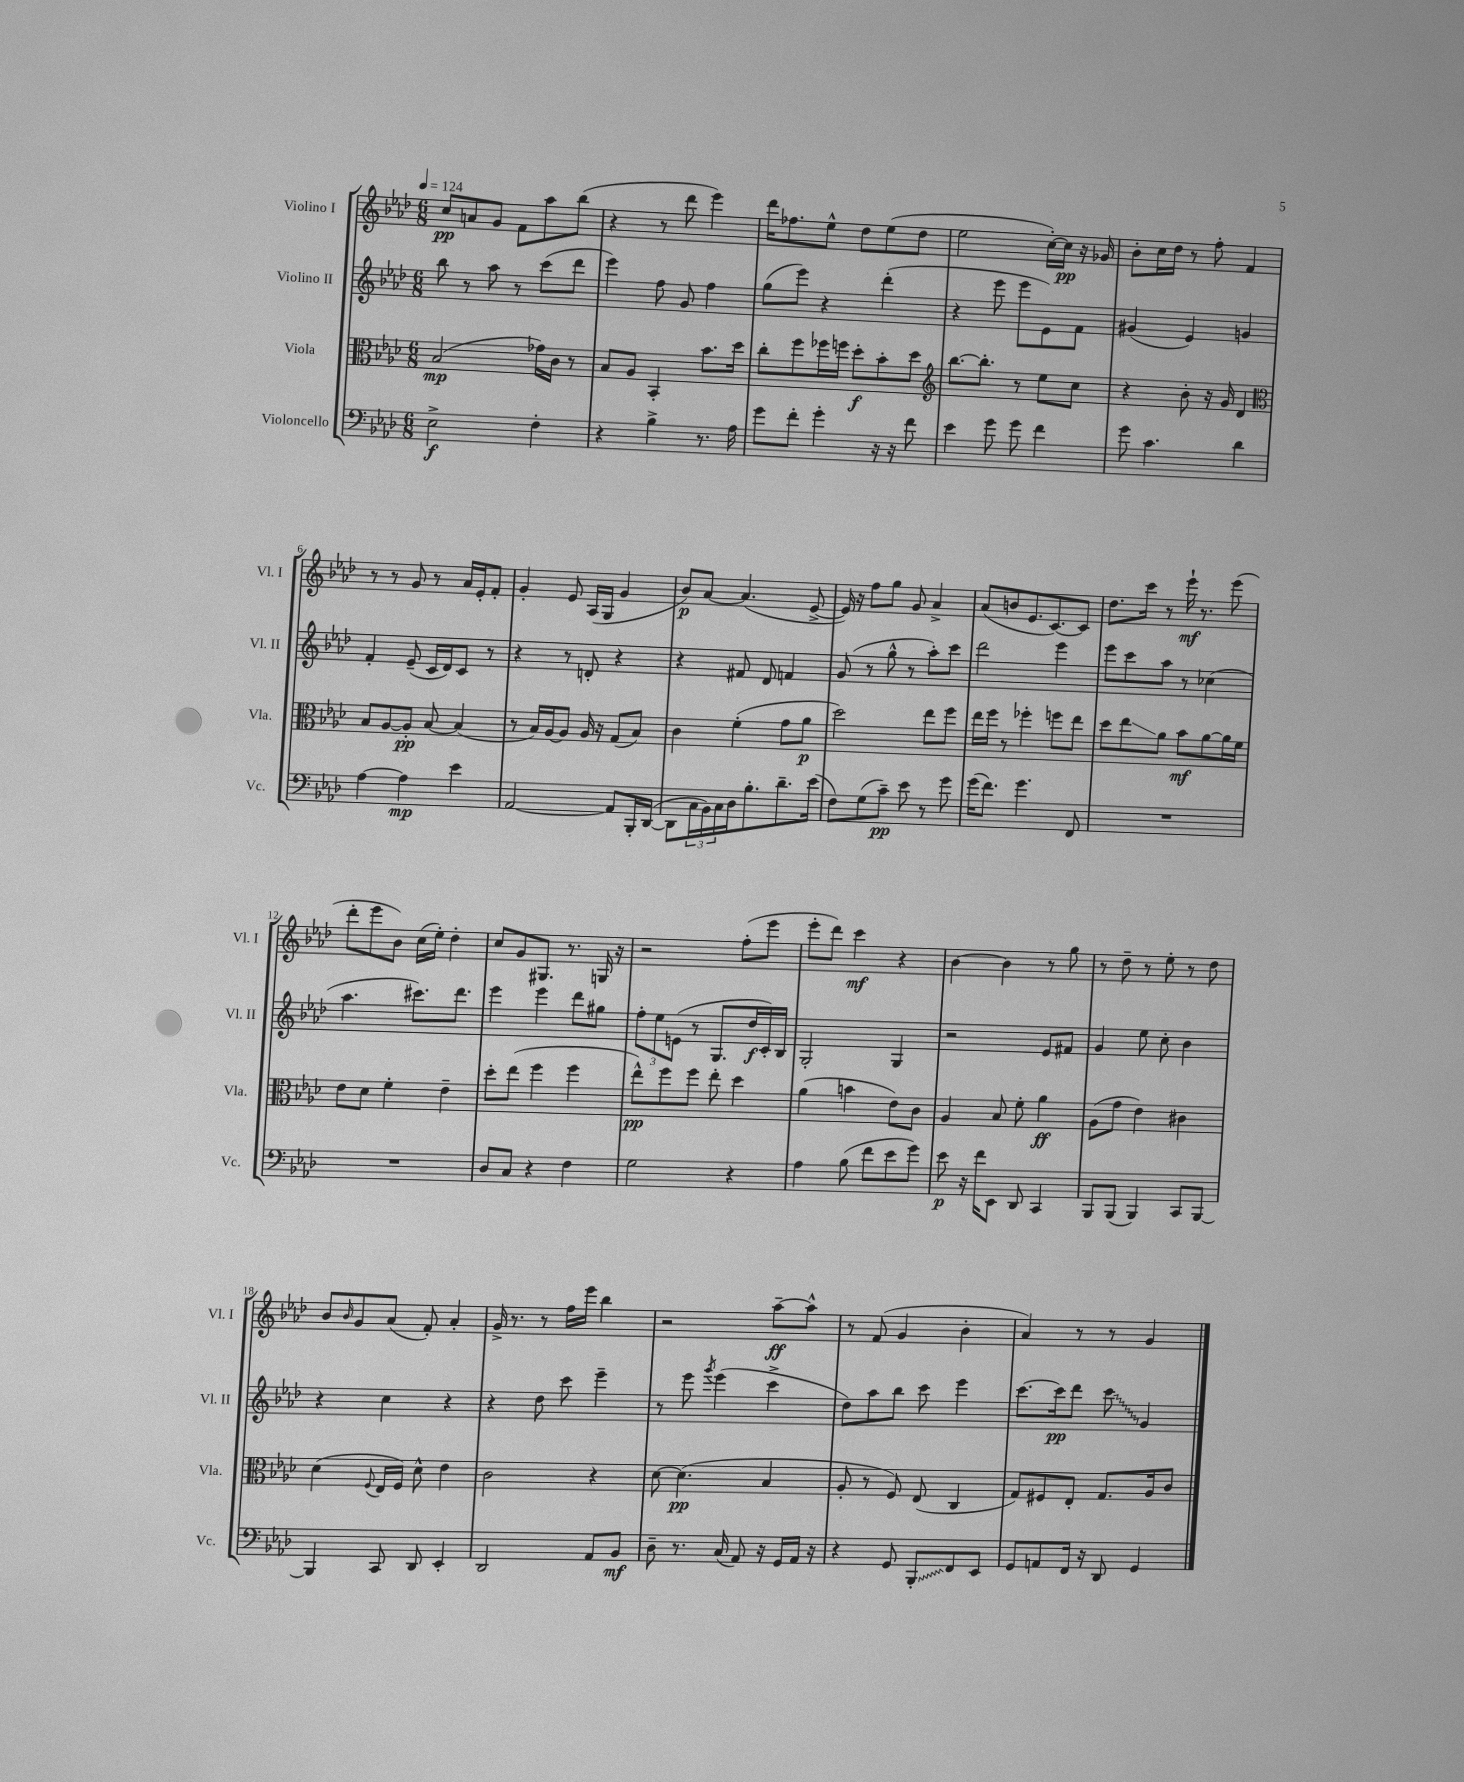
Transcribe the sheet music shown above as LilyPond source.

<<
\new StaffGroup <<
\new Staff = "s0" \with { instrumentName = "Violino I" shortInstrumentName = "Vl. I" } {
    \clef treble \key aes \major \numericTimeSignature \time 6/8 \tempo 4 = 124
    c''8\pp a'8 g'8 f'8 aes''8 bes''8( |
    r4 r8 des'''8 ees'''4) |
    des'''16 fes''8. ees''8-^ des''8 ees''8( des''8 |
    ees''2 c''16~-.) c''16\pp r16 ges'16 |
    bes'8-. c''16 des''16 r8 f''8-. f'4 |
    r8 r8 g'8 r8 aes'16 ees'16-. f'8-. |
    g'4-. ees'8 aes16( g16 g'4 |
    bes'8\p) aes'8~ aes'4.( ees'8~-> |
    ees'16) r16 f''8 g''8 g'8 aes'4-> |
    aes'8( b'8 ees'8. c'8.~) c'8 |
    des''8. c'''16 r8 ees'''16-!\mf r8. ees'''8( |
    des'''8-. ees'''8 bes'8) c''16( ees''16-.) des''4-. |
    c''8 g'8 gis8. r8. g16 r16 |
    r2 f''8-.( ees'''8 |
    ees'''8-. des'''8) c'''4\mf r4 |
    bes'4~ bes'4 r8 g''8 |
    r8 des''8-- r8 ees''8-. r8 des''8 |
    bes'8 \grace { bes'16 } g'8 aes'8( f'8-.) aes'4-. |
    g'16-> r8. r8 f''16 ees'''16 bes''4 |
    r2 aes''8~--\ff aes''8-^ |
    r8 f'8( g'4 bes'4-. |
    aes'4) r8 r8 g'4 \bar "|." |
}
\new Staff = "s1" \with { instrumentName = "Violino II" shortInstrumentName = "Vl. II" } {
    \clef treble \key aes \major \numericTimeSignature \time 6/8
    bes''8 r8 aes''8 r8 c'''8( des'''8 |
    ees'''4) f''8 g'8 f''4 |
    g''8( ees'''8) r4 des'''4-.( |
    r4 ees'''8 ees'''8 ees'8) f'8 |
    gis'4( ees'4) g'4 |
    f'4-. ees'8--( c'16 des'16) c'8 r8 |
    r4 r8 d'8-. r4 |
    r4 fis'8 des'8 f'4 |
    g'8( r8 g''8-^ r8 aes''8-.) c'''8 |
    des'''2 ees'''4 |
    ees'''8 c'''8 aes''8 r8 ces''4( |
    aes''4. cis'''8.) des'''8. |
    ees'''4 ees'''4 des'''8 gis''8 |
    \tuplet 3/2 { f''8-. ees''8 e'8( } r8 g8. des''16\f c'16-.) bes16 |
    g2-. g4 |
    r2 ees'8 fis'8 |
    g'4 ees''8 c''8-. bes'4 |
    r4 c''4 r4 |
    r4 des''8 c'''8 ees'''4-- |
    r8 ees'''8 \acciaccatura { g'''8 } ees'''4( c'''4-> |
    des''8) aes''8 bes''8 c'''8 ees'''4 |
    c'''8.~ c'''16\pp des'''8 \once \override Glissando.style = #'zigzag c'''8\glissando g'4 \bar "|." |
}
\new Staff = "s2" \with { instrumentName = "Viola" shortInstrumentName = "Vla." } {
    \clef alto \key aes \major \numericTimeSignature \time 6/8
    bes2\mp( ges'16) c'16 r8 |
    bes8 aes8 bes,4-. bes'8. des''16 |
    c''8-. f''8 fes''16 f''16 des''8-.\f bes'8-. des''8 |
    \clef treble bes''8.~ bes''8.-. r8 ees''8 c''8 |
    r4 bes'8-. r16 g'16 des'4 |
    \clef alto bes8 aes8~ aes8-.\pp bes8~ bes4( |
    r8 bes16) aes16~ aes8 aes16 r16 g8( bes8) |
    c'4 f'4-.( g'8 aes'8\p |
    des''2) ees''8 f''8 |
    ees''16 f''16 r8 fes''4-. f''8 ees''8 |
    des''8 ees''8\glissando aes'8 bes'8\mf aes'8~ aes'16 f'16 |
    ees'8 des'8 f'4-. ees'4-- |
    des''8-. ees''8( f''4 f''4 |
    ees''8-^\pp) f''8 f''8 ees''8-. des''4 |
    aes'4( b'4 ees'8) c'8 |
    aes4 bes8 f'8-. aes'4\ff |
    aes8( g'8 ees'4) cis'4 |
    des'4( \appoggiatura { f8 } ees16 f16) des'8-^ ees'4 |
    c'2 r4 |
    des'8~ des'4.\pp( bes4 |
    aes8-. r8 f8) ees8( c4 |
    g8) fis8 ees8-. g8. aes16 c'8 \bar "|." |
}
\new Staff = "s3" \with { instrumentName = "Violoncello" shortInstrumentName = "Vc." } {
    \clef bass \key aes \major \numericTimeSignature \time 6/8
    ees2->\f f4-. |
    r4 bes4-> r8. aes16 |
    g'8 f'8-. g'4-. r16 r16 f'8 |
    ees'4 g'8 g'8 f'4 |
    g'8 c'4. des'4 |
    aes4~ aes4\mp ees'4 |
    aes,2~ aes,8 bes,,16-. des,16~( |
    des,8 \tuplet 3/2 { c16 bes,16) c16 } des16 bes8.-. des'8.-- ees'16( |
    f8) g8( c'8--\pp) ees'8 r8 g'8 |
    g'16( f'8.) g'4. f,8 |
    R2. |
    R2. |
    des8 c8 r4 f4 |
    g2 r4 |
    aes4 bes8( f'8 ees'8 g'8) |
    ees'8\p r16 f'16 ees,8 des,8 c,4 |
    bes,,8 bes,,8( bes,,4) c,8 bes,,8~ |
    bes,,4 c,8 des,8 ees,4-. |
    des,2 aes,8 bes,8\mf |
    des8-- r8. c16( aes,8) r16 g,16 aes,16 r16 |
    r4 g,8 \once \override Glissando.style = #'zigzag bes,,8-.\glissando f,8 ees,8 |
    g,8 a,8 f,16 r16 des,8 g,4 \bar "|." |
}
>>
>>
